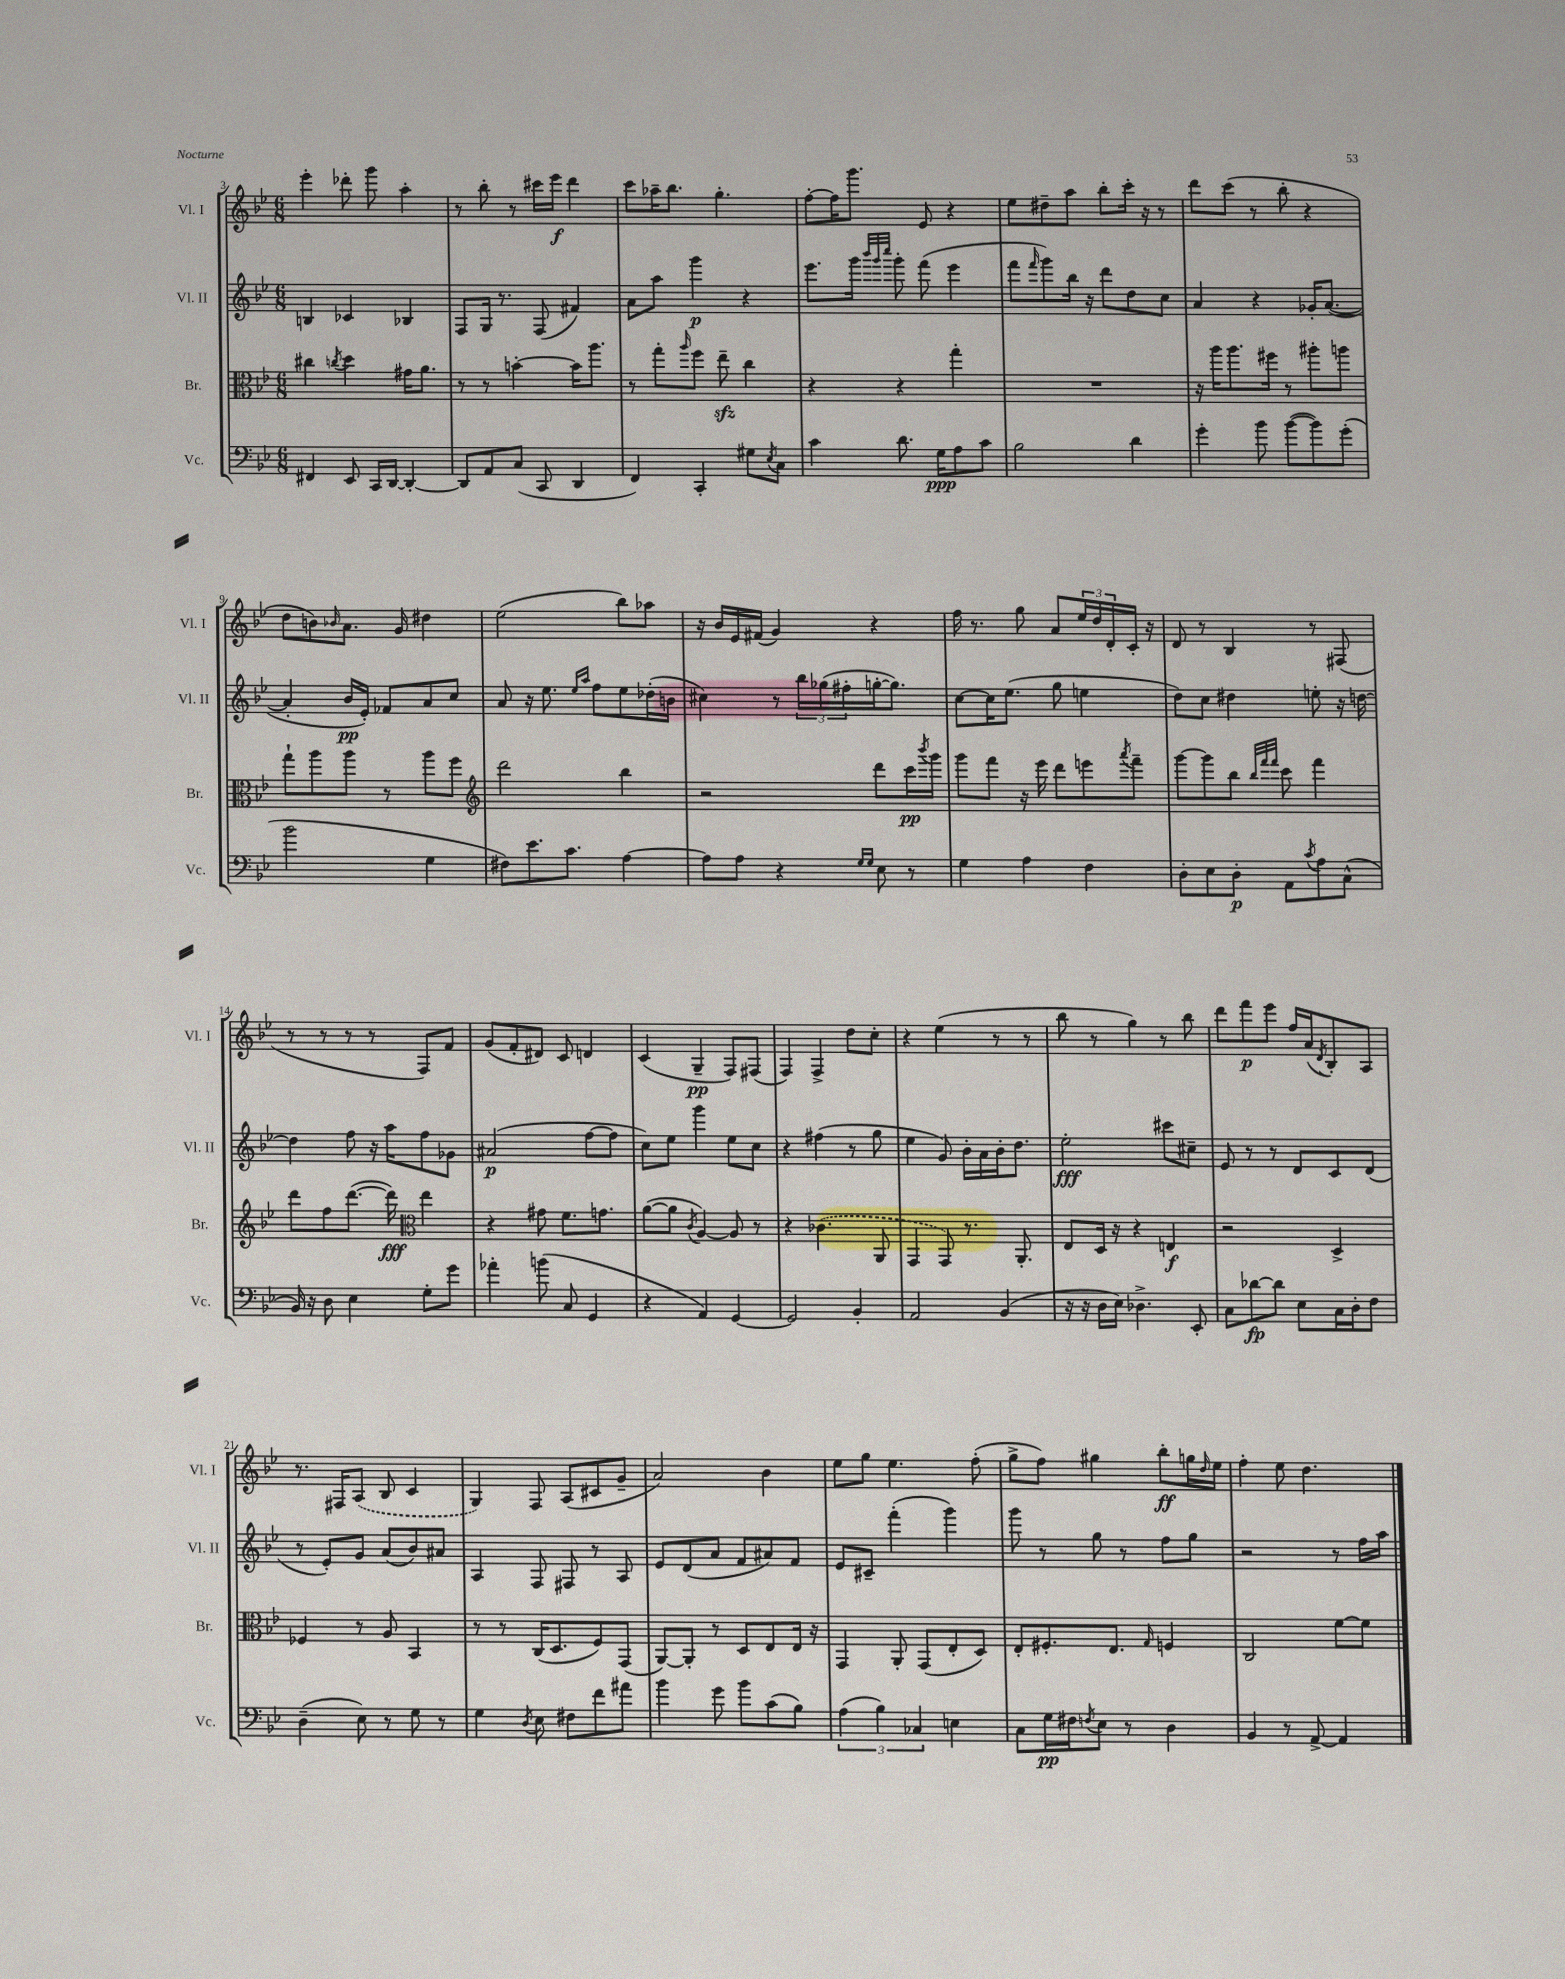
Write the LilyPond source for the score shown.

<<
\new StaffGroup <<
\new Staff = "s0" \with { instrumentName = "Vl. I" shortInstrumentName = "Vl. I" } {
    \clef treble \key bes \major \numericTimeSignature \time 6/8
    ees'''4-. des'''8-. g'''8 a''4-. |
    r8 bes''8-. r8 cis'''16 ees'''16\f d'''4 |
    c'''8 aes''16-- bes''8. g''4.-. |
    f''8~-. f''16 g'''8. ees'8 r4 |
    ees''8 dis''8-- a''8 bes''8-. c'''16-. r16 r8 |
    d'''8 c'''8( r8 bes''8-. r4 |
    d''8 b'8) \grace { bes'16 } a'8. g'16 dis''4 |
    ees''2( bes''8) aes''8 |
    r16 bes'16 ees'16 fis'16( g'4) r4 |
    f''16 r8. g''8 a'8 \tuplet 3/2 { ees''16 d''16 d'16-. } c'16-. r16 |
    d'8 r8 bes4 r8 fis8( |
    r8 r8 r8 r8 f8) f'8 |
    g'8( f'8-. dis'8) c'8 d'4 |
    c'4( g4--\pp f8) fis8( |
    f4) f4-> d''8 c''8-. |
    r4 ees''4( r8 r8 |
    bes''8 r8 g''4) r8 bes''8 |
    d'''8 f'''8\p ees'''8 f''16 a'16( \acciaccatura { d'8 } bes8-.) a8 |
    r8. fis16 \once \slurDashed a8( bes8 c'4 |
    g4) f8 a8( cis'8 g'8-- |
    a'2) bes'4 |
    ees''8 g''8 ees''4. f''8-.( |
    g''8-> f''8) gis''4 bes''8-.\ff g''16 \grace { d''16 } ees''16 |
    f''4-. ees''8 d''4. \bar "|." |
}
\new Staff = "s1" \with { instrumentName = "Vl. II" shortInstrumentName = "Vl. II" } {
    \clef treble \key bes \major \numericTimeSignature \time 6/8
    b4 ces'4 bes4 |
    f8 g16 r8. f8( fis'4) |
    a'8 a''8 g'''4\p r4 |
    ees'''8. g'''16 \grace { bes'''32 g'''32 c''''32 } g'''8-. f'''8( ees'''4 |
    f'''8 \grace { f'''16 } g'''8) bes''16 r16 d'''8 d''8 c''8 |
    a'4 r4 ges'16-. a'8.~( |
    a'4-. bes'16\pp ees'16-.) fes'8 a'8 c''8 |
    a'8 r16 ees''8. \grace { ees''16 a''16 } f''8 ees''8 des''16-.( b'16 |
    cis''4) r8 \tuplet 3/2 { bes''16 ges''16( fis''16-. } g''16~-. g''8.) |
    c''8~ c''16 ees''8.( g''8 e''4 |
    d''8) c''8 dis''4 e''8-. r16 d''16~ |
    d''4 f''8 r16 a''16 f''8 ges'8 |
    ais'2\p( f''8~ f''8 |
    c''8) ees''8 g'''4 ees''8 c''8 |
    r4 fis''4( r8 g''8 |
    ees''4 g'8) bes'16-. a'16 bes'16-. d''8. |
    ees''2-.\fff cis'''8 cis''8-- |
    ees'8 r8 r8 d'8 c'8 d'8( |
    r8 ees'8-.) g'8 a'8( bes'8) ais'8 |
    a4 f8 fis8 r8 a8 |
    ees'8 d'8( a'8 f'8 ais'8) f'8 |
    ees'8 cis'8-- f'''4-.( g'''4) |
    g'''8 r8 g''8 r8 f''8 g''8 |
    r2 r8 f''16 a''16 \bar "|." |
}
\new Staff = "s2" \with { instrumentName = "Br." shortInstrumentName = "Br." } {
    \clef alto \key bes \major \numericTimeSignature \time 6/8
    cis''4 \acciaccatura { c''8 } d''4 gis'16 a'8. |
    r8 r8 b'4~-. b'16 a''8. |
    r8 g''8-. \grace { a''16 } f''8 ees''8--\sfz c''4 |
    r4 r4 g''4-. |
    R2. |
    r16 a''16 a''8. fis''16 r8 ais''8-. a''8 |
    g''8-! a''8 a''8 r8 a''8 f''8 |
    \clef treble d'''2 bes''4 |
    r2 d'''8 c'''16\pp \acciaccatura { bes'''8 } g'''16 |
    g'''8 f'''8 r16 ees'''16 d'''8 e'''8 \acciaccatura { a'''8 } f'''8-- |
    g'''8~ g'''8 bes''8 \grace { bes''32 f'''32 f'''32 } c'''8 f'''4 |
    d'''8 f''8 d'''8.~( d'''16\fff) \clef alto ees''4 |
    r4 gis'8 f'8. g'8. |
    a'8~( a'8 \acciaccatura { c'8 } a4~) a8 r8 |
    r4 \once \slurDashed ces'4.( a,8 |
    g,4 g,8) r8. a,8.-. |
    ees8 d16 r16 r4 e4\f |
    r2 d4-> |
    fes4 r8 a8 bes,4 |
    r8 r8 c16( d8. f8) g,8( |
    a,8~) a,8-. r8 d8 ees8 ees16 r16 |
    g,4 a,8-. g,8( ees8-. d8) |
    ees8-. fis8.-. ees8. \grace { g16 } f4 |
    c2 f'8~ f'8 \bar "|." |
}
\new Staff = "s3" \with { instrumentName = "Vc." shortInstrumentName = "Vc." } {
    \clef bass \key bes \major \numericTimeSignature \time 6/8
    fis,4 ees,8 c,16 d,16~ d,4~-. |
    d,8 a,8 c8( c,8 d,4 |
    f,4) c,4-. gis8 \acciaccatura { ees8 } c8 |
    c'4 d'8. g16\ppp a8 c'8 |
    bes2 d'4 |
    g'4-. bes'8 bes'8~( bes'8) g'8-.( |
    bes'2 g4 |
    fis8) ees'8. c'8. a4~ |
    a8 a8 r4 \grace { g16 g16 } ees8 r8 |
    g4 a4 f4 |
    d8-. ees8 d8-.\p a,8 \acciaccatura { c'8 } a8 c8-^( |
    bes,16) r16 d8 ees4 g8-. g'8 |
    aes'4-. b'8( c8 g,4 |
    r4 a,4) g,4~ |
    g,2 bes,4-. |
    a,2 bes,4( |
    r16 r16 d16 ees16) des4.-> ees,8-. |
    c8 des'8~\fp des'8 ees8 c16 d16-. f8 |
    d4--( ees8) r8 g8 r8 |
    g4 \acciaccatura { d8 } ees8 fis8 f'8 ais'8 |
    bes'4 g'8 bes'8 c'8( bes8) |
    \tuplet 3/2 { a4( bes4) ces4 } e4 |
    c8 g16\pp fis16 \acciaccatura { f8 } ees8 r8 d4 |
    bes,4 r8 a,8~-> a,4 \bar "|." |
}
>>
>>
\layout { \context { \Score currentBarNumber = #3 } }
